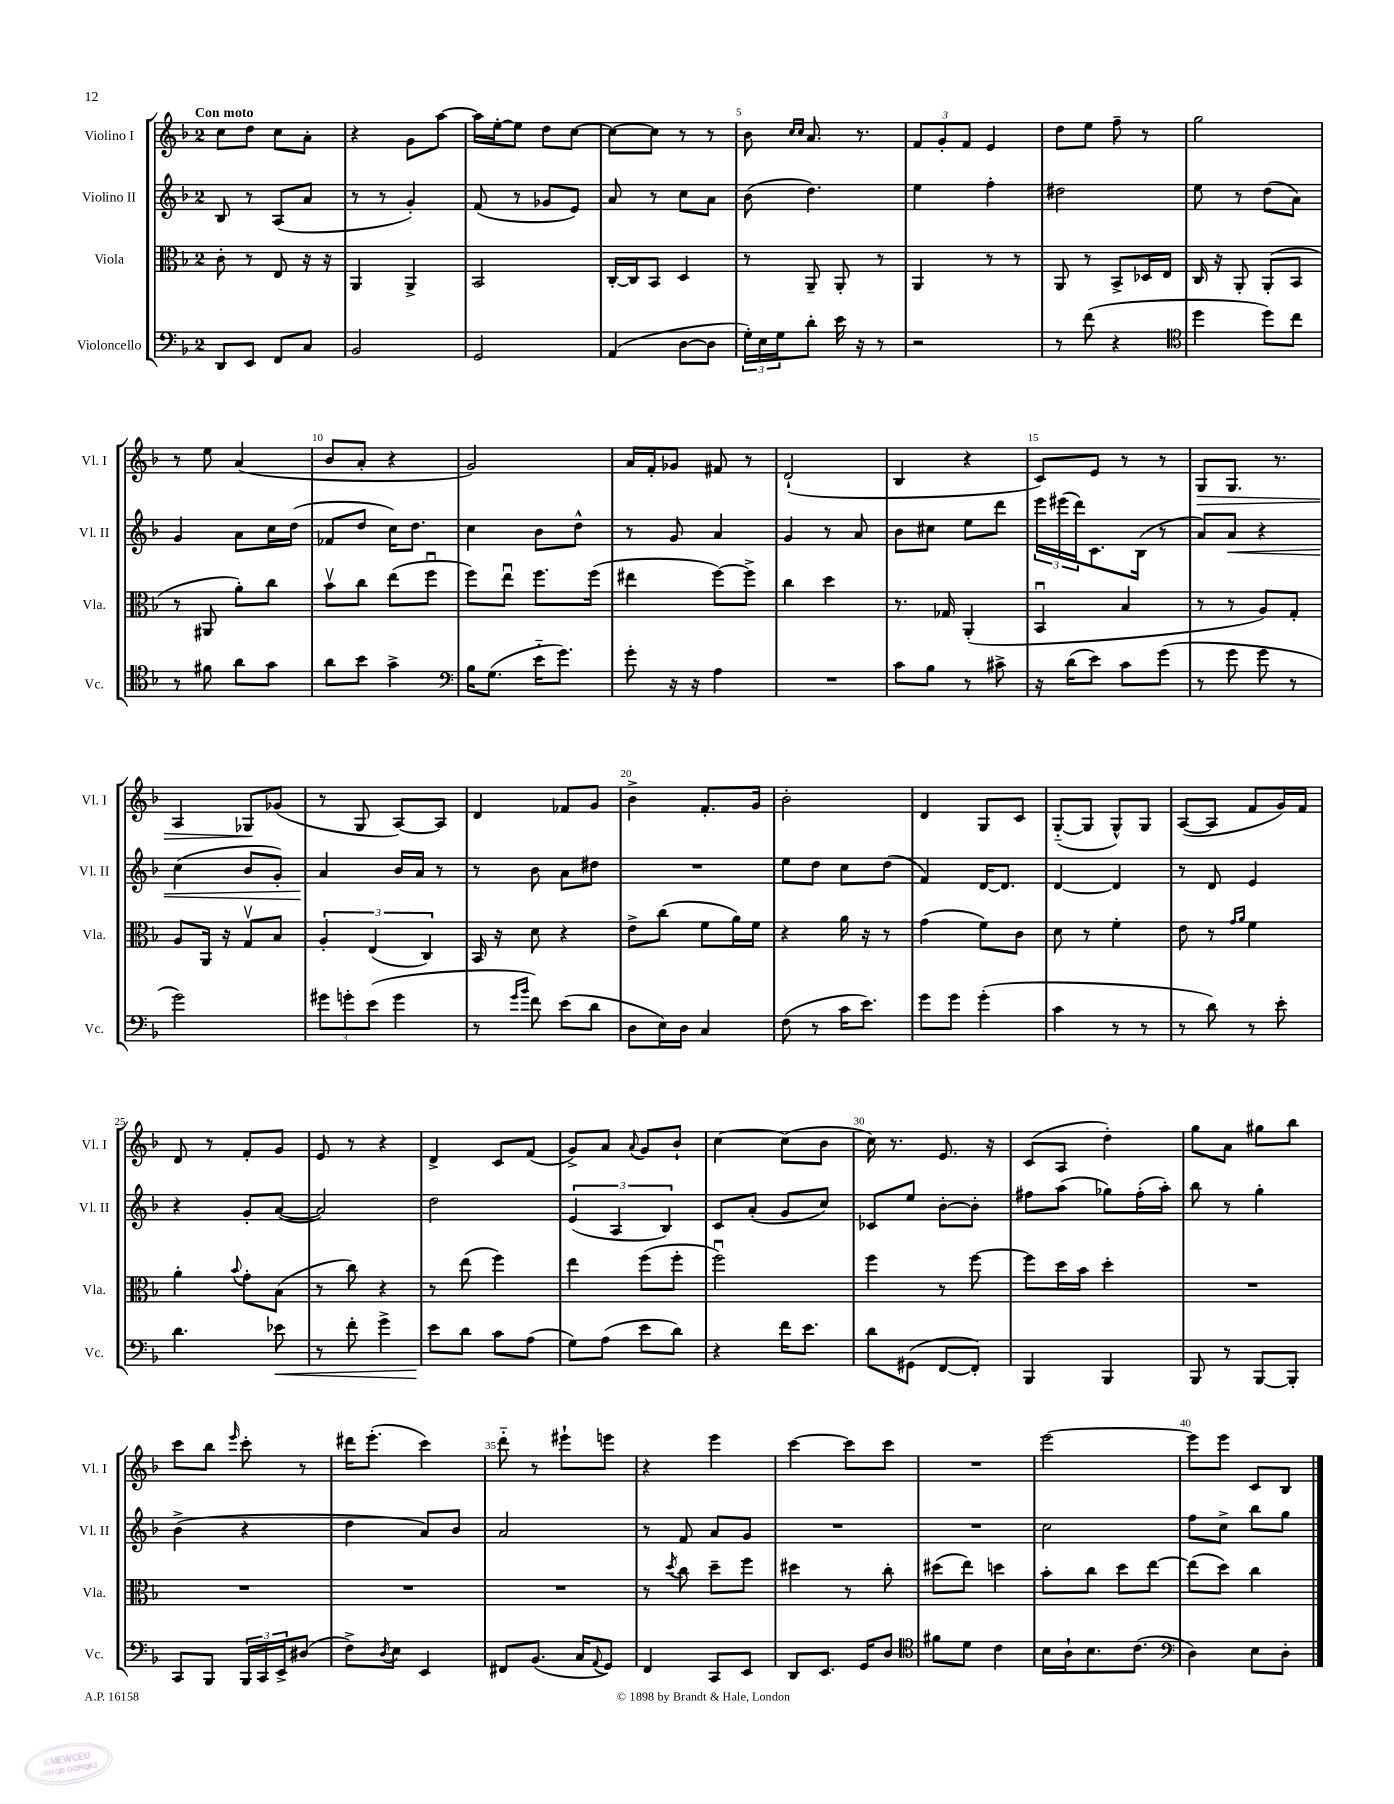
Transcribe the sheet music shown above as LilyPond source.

<<
\new StaffGroup <<
\new Staff = "s0" \with { instrumentName = "Violino I" shortInstrumentName = "Vl. I" } {
    \clef treble \key f \major \once \override Staff.TimeSignature.style = #'single-digit \time 2/4 \tempo "Con moto"
    c''8 d''8 c''8 a'8-. |
    r4 g'8 a''8~ |
    a''16 e''16~-. e''8 d''8 c''8~ |
    c''8~ c''8 r8 r8 |
    bes'8 \grace { c''16 c''16 } a'8. r8. |
    \tuplet 3/2 { f'8 g'8-. f'8 } e'4 |
    d''8 e''8 f''8-- r8 |
    g''2 |
    r8 e''8 a'4( |
    bes'8 a'8-. r4 |
    g'2) |
    a'16 f'16-. ges'8 fis'8 r8 |
    d'2-!( |
    bes4 r4 |
    c'8) e'8 r8 r8 |
    g8\> g8. r8. |
    a4 ges8\! ges'8( |
    r8 g8 a8~) a8 |
    d'4 fes'8 g'8 |
    bes'4-> f'8.-. g'16 |
    bes'2-. |
    d'4 g8 c'8 |
    g8~-_( g8 g8-^) g8 |
    a8~( a8 f'8 g'16) f'16 |
    d'8 r8 f'8-. g'8 |
    e'8 r8 r4 |
    d'4-> c'8 f'8( |
    g'8->) a'8 \appoggiatura { a'8 } g'8 bes'8-! |
    c''4~ c''8( bes'8 |
    c''16) r8. e'8. r16 |
    c'8( a8 d''4-.) |
    g''8 a'8 gis''8 bes''8 |
    c'''8 bes''8 \grace { e'''16 } c'''8-. r8 |
    dis'''16 e'''8.-.( c'''4) |
    d'''8-_ r8 eis'''8-! e'''8 |
    r4 e'''4 |
    c'''4~ c'''8 c'''8 |
    R2 |
    e'''2~ |
    e'''8 e'''8 c'8 bes8 \bar "|." |
}
\new Staff = "s1" \with { instrumentName = "Violino II" shortInstrumentName = "Vl. II" } {
    \clef treble \key f \major \once \override Staff.TimeSignature.style = #'single-digit \time 2/4
    bes8 r8 a8( a'8 |
    r8 r8 g'4-.) |
    f'8( r8 ges'8 e'8) |
    a'8 r8 c''8 a'8 |
    bes'8( d''4.) |
    e''4 f''4-. |
    dis''2 |
    e''8 r8 d''8( a'8) |
    g'4 a'8 c''16 d''16( |
    fes'8 d''8 c''16) d''8. |
    c''4 bes'8 d''8-^ |
    r8 g'8 a'4 |
    g'4 r8 a'8 |
    bes'8 cis''8 e''8 d'''8 |
    \tuplet 3/2 { e'''16 eis'''16( d'''16) } c'8. bes16( r8 |
    a'8) a'8\< r4 |
    c''4( bes'8 g'8-.) |
    a'4\! bes'16 a'16 r8 |
    r8 bes'8 a'8 dis''8 |
    R2 |
    e''8 d''8 c''8 d''8( |
    f'4) d'16~ d'8. |
    d'4~ d'4 |
    r8 d'8 e'4 |
    r4 g'8-. a'8~( |
    a'2) |
    d''2 |
    \tuplet 3/2 { e'4( a4 bes4) } |
    c'8 a'8-.( g'8 c''8) |
    ces'8 e''8 bes'8~-. bes'8-. |
    fis''8 a''8( ges''8) fis''16-.( a''16-.) |
    bes''8 r8 g''4-. |
    bes'4->( r4 |
    d''4 a'8) bes'8 |
    a'2 |
    r8 f'8 a'8 g'8 |
    R2 |
    R2 |
    c''2 |
    f''8 c''8-> bes''8 g''8 \bar "|." |
}
\new Staff = "s2" \with { instrumentName = "Viola" shortInstrumentName = "Vla." } {
    \clef alto \key f \major \once \override Staff.TimeSignature.style = #'single-digit \time 2/4
    c'8-. r8 e8 r16 r16 |
    a,4 a,4-> |
    bes,2 |
    c16~-. c16 bes,8 d4 |
    r8 a,8-- a,8-. r8 |
    a,4 r8 r8 |
    a,8 r8 bes,8-> des16 e16 |
    c16 r16 a,8-. a,8-.( bes,8 |
    r8 ais,8 a'8-.) c''8 |
    bes'8\upbow c''8 e''8( f''8\downbow |
    f''8) e''8\downbow f''8. f''16( |
    eis''4 f''8~) f''8-> |
    c''4 d''4 |
    r8. ges16 a,4-.( |
    bes,4\downbow bes4 |
    r8 r8 a8) g8-. |
    a8 a,16 r16 g8\upbow bes8 |
    \tuplet 3/2 { a4-. e4( c4) } |
    bes,16 r16 d'8 r4 |
    e'8-> c''8( f'8 a'16) f'16 |
    r4 a'16 r16 r8 |
    g'4( f'8) c'8 |
    d'8 r8 f'4-. |
    e'8 r8 \grace { g'16 a'16 } f'4 |
    a'4-. \appoggiatura { bes'8 } g'8-. bes8( |
    r8 c''8) r4 |
    r8 e''8( f''4) |
    e''4 f''8( f''8-. |
    f''2\downbow) |
    f''4 r8 f''8~ |
    f''8 d''16 bes'16 d''4-. |
    R2 |
    R2 |
    R2 |
    R2 |
    r8 \acciaccatura { d''8 } c''8 d''8-- f''8 |
    dis''4 r8 c''8-. |
    dis''8( e''8) d''4 |
    bes'8-. c''8 d''8 e''8~ |
    e''8( d''8) c''4 \bar "|." |
}
\new Staff = "s3" \with { instrumentName = "Violoncello" shortInstrumentName = "Vc." } {
    \clef bass \key f \major \once \override Staff.TimeSignature.style = #'single-digit \time 2/4
    d,8 e,8 f,8 c8 |
    bes,2 |
    g,2 |
    a,4( d8~ d8 |
    \tuplet 3/2 { g16-.) e16 g16 } d'8-. e'16 r16 r8 |
    r2 |
    r8 f'8( r4 |
    \clef tenor d''4 d''8) c''8 |
    r8 fis'8 a'8 g'8 |
    a'8 bes'8 g'4-> |
    \clef bass bes16 g8.( e'16-_ g'8.) |
    g'8-. r16 r16 a4 |
    R2 |
    c'8 bes8 r8 cis'8-> |
    r16 d'16( e'8) c'8 g'8( |
    r8 g'8 g'8 r8 |
    g'2) |
    \tuplet 3/2 { gis'8 g'8-. e'8( } g'4 |
    r8 \grace { g'16 bes'16 } f'8) e'8( d'8 |
    d8 e16) d16 c4 |
    f8( r8 c'16 e'8.) |
    g'8 g'8 g'4-.( |
    c'4 r8 r8 |
    r8 d'8) r8 e'8-. |
    d'4. ees'8\< |
    r8 f'8-. g'4-> |
    e'8\! d'8 c'8 a8( |
    g8) a8( e'8 d'8) |
    r4 f'16 e'8. |
    d'8 gis,8( f,8~ f,8-.) |
    bes,,4 bes,,4 |
    bes,,8 r8 bes,,8~ bes,,8-. |
    c,8 bes,,8 \tuplet 3/2 { bes,,16 c,16 e,16-> } dis8( |
    f8->) \acciaccatura { d8 } e8 e,4 |
    fis,8 bes,8.( c16 \appoggiatura { a,8 } g,8) |
    f,4 c,8 e,8 |
    d,8 e,8. g,16 d8 |
    \clef tenor fis'8 d'8 c'4 |
    bes16 a16-! bes8. c'8.( |
    \clef bass d4) e8 d8-. \bar "|." |
}
>>
>>
\layout { \context { \Score \override BarNumber.break-visibility = ##(#f #t #t) barNumberVisibility = #(every-nth-bar-number-visible 5) } }
